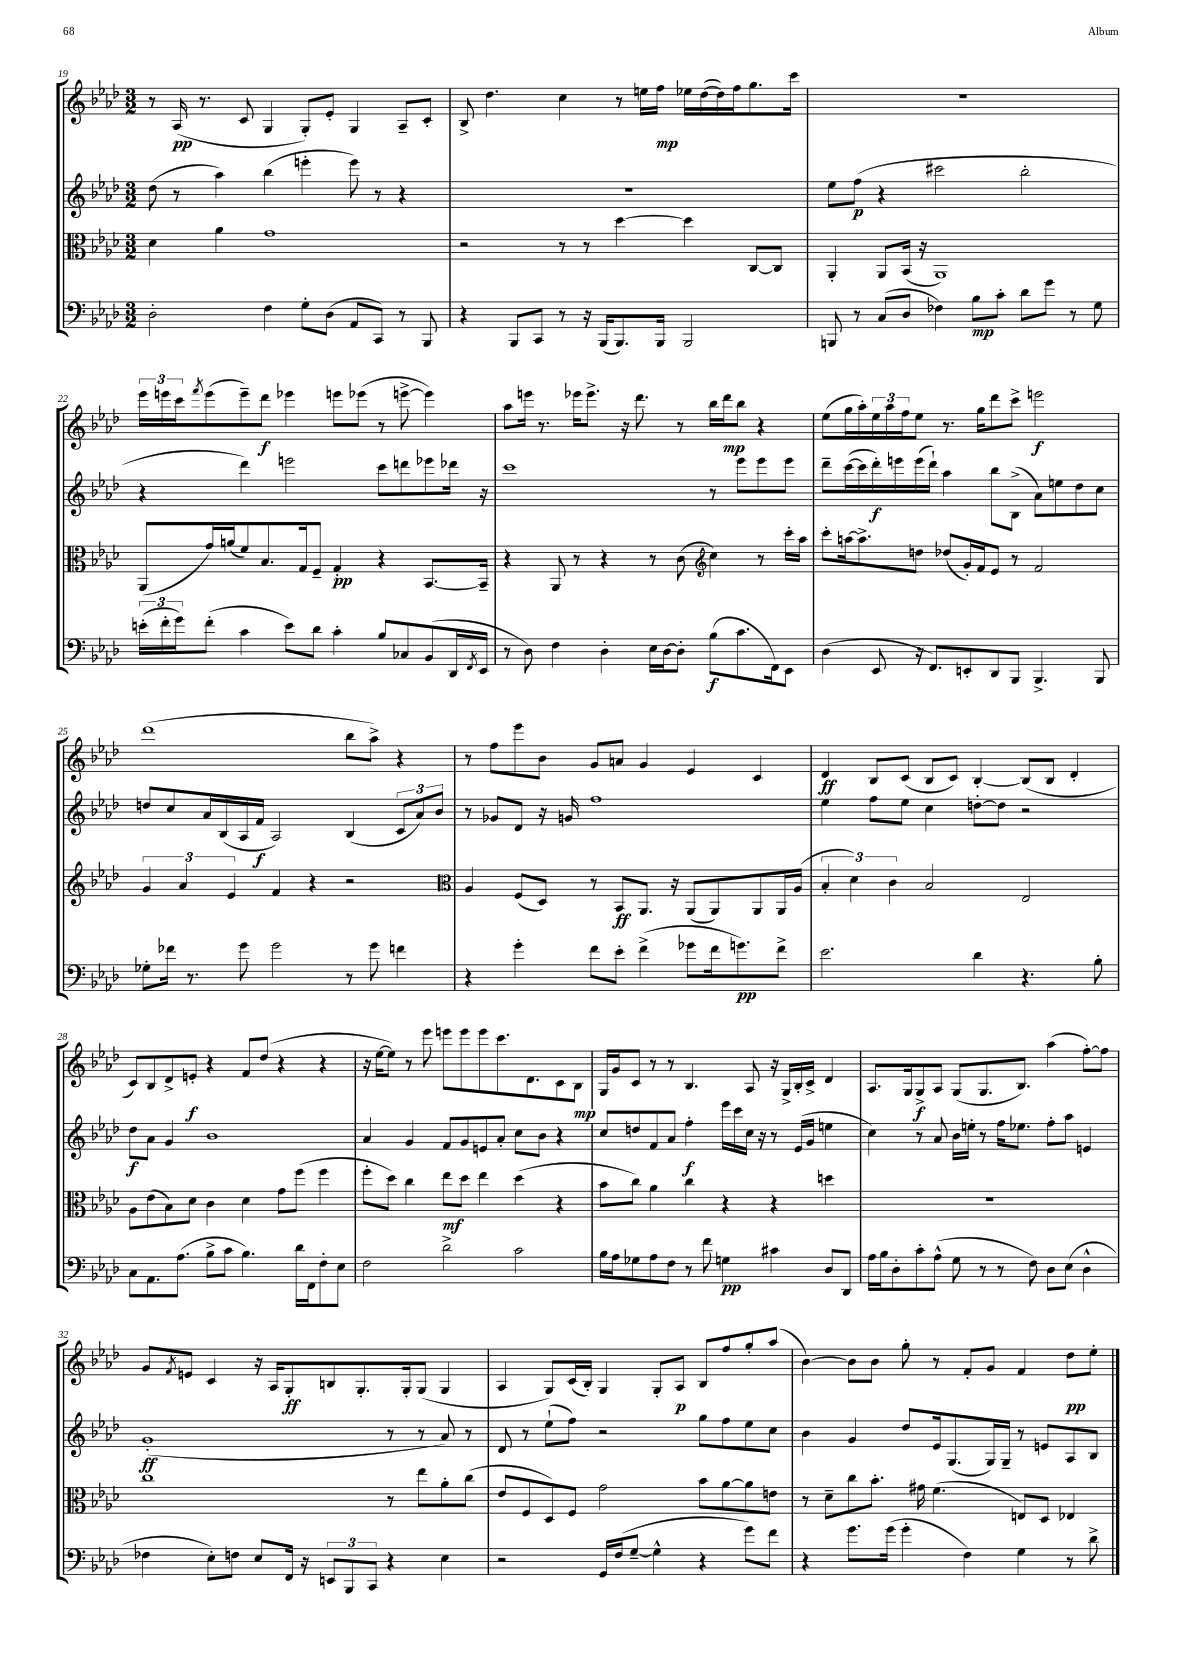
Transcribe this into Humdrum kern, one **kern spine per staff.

**kern	**kern	**kern	**kern
*staff4	*staff3	*staff2	*staff1
*clefF4	*clefC3	*clefG2	*clefG2
*k[b-e-a-d-]	*k[b-e-a-d-]	*k[b-e-a-d-]	*k[b-e-a-d-]
*M3/2	*M3/2	*M3/2	*M3/2
2D-'	4d-	(8dd-	8r
.	.	8r	(16A-
.	.	.	8.r
.	4a-	4aa-)	.
.	.	.	8c
4F	1g	(4bb-	4G
8G'	.	4eee'	8G')
(8D-	.	.	8e-'
8AA-	.	8eee)	4G
8CC)	.	8r	.
8r	.	4r	8A-~
8BBB-	.	.	8c'
=	=	=	=
4r	2r	1.r	8B-^
.	.	.	4.dd-
8BBB-	.	.	.
8CC	.	.	.
8r	8r	.	4cc
16r	8r	.	.
(16BBB-	.	.	.
8.BBB-)	[4dd-	.	8r
.	.	.	16ee
16BBB-	.	.	16ff
2BBB-	4dd-]	.	16ee-
.	.	.	([16dd-
.	.	.	16dd-])
.	.	.	16ff
.	[8C	.	8.gg
.	8C]	.	.
.	.	.	16ccc
=	=	=	=
8BBB	4AA-'	8ee-	1.r
8r	.	(8ff	.
(8C	8AA-	4r	.
8D-	(16BB-	.	.
.	16r	.	.
4F-)	1AA-)	2ccc#	.
8B-	.	.	.
8c'	.	.	.
8d-	.	2bb-'	.
8g	.	.	.
8r	.	.	.
8G	.	.	.
=	=	=	=
(24e'	(8AA-	4r	24eee-
24f'	.	.	24eee
24g)	.	.	24ccc
.	.	.	8qfff
(8f'	16g)	.	(8eee
.	(16a	.	.
4c	8f)	4ddd-)	8eee~)
.	8.B-	.	8ddd-
8e)	.	2eee	4eee-
.	16G	.	.
8d-	8F~	.	.
4c'	4G'	.	8eee
.	.	.	(8eee-
8B-	4r	8ccc	8r
8C-	.	8ddd	[8eee^
(8BB-	[8.BB-	8eee-	4eee])
16DD-	.	16ddd-	.
8qFF	.	.	.
16EE-	16BB-~]	16r	.
=	=	=	=
8r	4r	1ccc	8aa-
8D-)	.	.	16eee
.	.	.	8.r
4F	8AA-	.	.
.	8r	.	16eee-
.	.	.	8.eee-^
4D-'	4r	.	.
.	.	.	16r
.	.	.	8.ddd-
16E-	8r	.	.
[16D-	.	.	.
8D-']	(8c	.	8r
*	*clefG2	*	*
(8B-	4cc)	8r	16bb-
.	.	.	16ddd-
8.c	.	8eee-	8bb-
.	8r	8eee-	4r
16FF)	.	.	.
8EE-	16ccc'	8eee-	.
.	16aa-	.	.
=	=	=	=
(4D-	8ccc'	8ddd-~	(8ee-
.	[16aa	([16ccc	16gg
.	8.aa^]	16ccc]	16aa-')
8EE-	.	16ddd-')	24ee-
.	.	.	24aa-
.	.	16eee	.
.	.	.	24ff
16r	8dd	(16eee	8ee-
8.FF)	.	16ddd-`)	.
.	(8dd-	4aa-	8.r
8EE'	16g')	.	.
.	16f	.	16gg
8DD-	8e-	8bb-	8ddd-
8BBB-	8r	(8B-^	8ccc^
4.BBB-^	2f	8a-)	2eee
.	.	8ee	.
.	.	8dd-	.
8BBB-	.	8cc	.
=	=	=	=
8G-'	6g	8dd	(1ddd-
16f-	.	8cc	.
.	6a-	.	.
8.r	.	.	.
.	.	16a-	.
.	.	(16B-	.
.	6e-	.	.
8g	.	16A-	.
.	.	16f	.
2g	4f	2A-)	.
.	4r	.	.
8r	2r	(4B-	8bb-
8g	.	.	8aa-^)
4f	.	12c	4r
.	.	12a-)	.
.	.	12b-	.
=	=	=	=
*	*clefC3	*	*
4r	4A-	8r	8r
.	.	8g-	8ff
4g'	(8F	8d-	8eee-
.	8D-)	16r	8b-
.	.	16g	.
8f	8r	1ff	8g
8e-'	8BB-	.	8a
(4f^	8.AA-	.	4g
.	16r	.	.
8g-	(8AA-	.	4e-
16f	8AA-)	.	.
8.g)	.	.	.
.	8AA-	.	4c
8f^	16AA-	.	.
.	(16A-	.	.
=	=	=	=
2.e-	6B-'	4ee-	4d-
.	6d-)	.	.
.	.	8ff	8B-
.	6c	.	.
.	.	8ee-	(8c
.	2B-	4cc	8B-
.	.	.	8c)
4d-	.	[8dd'	[4B-'
.	.	8dd]	.
4.r	2E-	2r	(8B-]
.	.	.	8B-
.	.	.	4d-'
8B-'	.	.	.
=	=	=	=
8C	8A-	8dd-	8c)
8.AA-	(8e-	8a-	8B-
.	8B-)	4g	8d-^
(8.A-	.	.	.
.	8d-	.	8e'
8B-^	4c	1b-	4r
8c	.	.	.
4.B-)	4d-	.	8f
.	.	.	(8dd-
.	8g	.	4r
16d-	(8ff	.	.
16FF	.	.	.
8F'	4ff	.	4r
8E-	.	.	.
=	=	=	=
2F	8ff'	4a-	16r
.	.	.	[16ee-
.	8dd-)	.	8ee-])
.	4cc	4g	8r
.	.	.	8eee-
2d-^	8ee-	8f	8eee
.	8dd-	8g	8eee
.	4ee-	8e	8eee
.	.	8a-'	8.ccc
2c	(4dd-	8cc	.
.	.	.	8.d-
.	.	8b-	.
.	4r	4r	8c
.	.	.	8B-
=	=	=	=
16B-	8b-	8cc	16G
16A-	.	.	16g
8G-	8cc)	8dd	8c
8A-	4a-	8f	8r
8F	.	8a-	8r
8r	4cc	4ff'	4.B-
8f	.	.	.
4G	4r	16eee-	.
.	.	16ccc	.
.	.	16cc	8A-
.	.	16r	.
4c#	4r	8r	16r
.	.	.	16G^
.	.	(16e-	16B-'
.	.	16g	16c^
8D-	4dd	4ee	4d-
8DD-	.	.	.
=	=	=	=
16A-	1.r	4cc)	8.A-
16B-	.	.	.
8D-'	.	.	.
.	.	.	16G
8c'	.	8r	8G^
(8A-^^	.	8a-	8A-
8G	.	16b-	(8G
.	.	16ee'	.
8r	.	8r	8.G
8r	.	16ff	.
.	.	8.ee-	8.B-)
8F)	.	.	.
8D-	.	8ff'	(4aa-
(8E-	.	8aa-	.
4D-^^	.	4e	[8ff')
.	.	.	8ff]
=	=	=	=
4F-	1cc	(1g'	8g
.	.	.	8qf
.	.	.	8e
8E-')	.	.	4c
8F	.	.	.
8E-	.	.	16r
.	.	.	16A-
16FF	.	.	8G'
16r	.	.	.
12EE	.	.	8B
12BBB-	.	.	.
.	.	.	8.G'
12CC	.	.	.
4r	8r	8r	.
.	.	.	16G'
.	8ee-	8r	(8G
4E-	8a-'	8a-)	4G
.	(8cc	8r	.
=	=	=	=
2r	8e-	8d-	4A-
.	8F	8r	.
.	8D-)	(8ee-`	8G)
.	8F	8ff)	(16c
.	.	.	16B-')
16GG	2g	2r	4G
(16F	.	.	.
[8G~	.	.	.
4G^^]	.	.	8G'
.	.	.	8A-
4r	8b-	8gg	8B-
.	[8a-	8ff	8ff
8g)	8a-]	8ee-	8gg'
8f	8e	8cc	(8aa-
=	=	=	=
4r	8r	4b-	[4b-)
.	8d-~	.	.
8.g	8cc	4g	8b-]
.	8.b-'	.	8b-
(16g	.	.	.
4g'	.	8dd-	8gg'
.	16g#	.	.
.	(4.f	16e-	8r
.	.	(8.G	.
4F)	.	.	8f'
.	.	16G)	8g
.	.	16G~	.
4G	8E)	8r	4f
.	8D-	8e	.
8r	4E-	8A-	8dd-
8d-^	.	8B-	8ee-'
==	==	==	==
*-	*-	*-	*-
